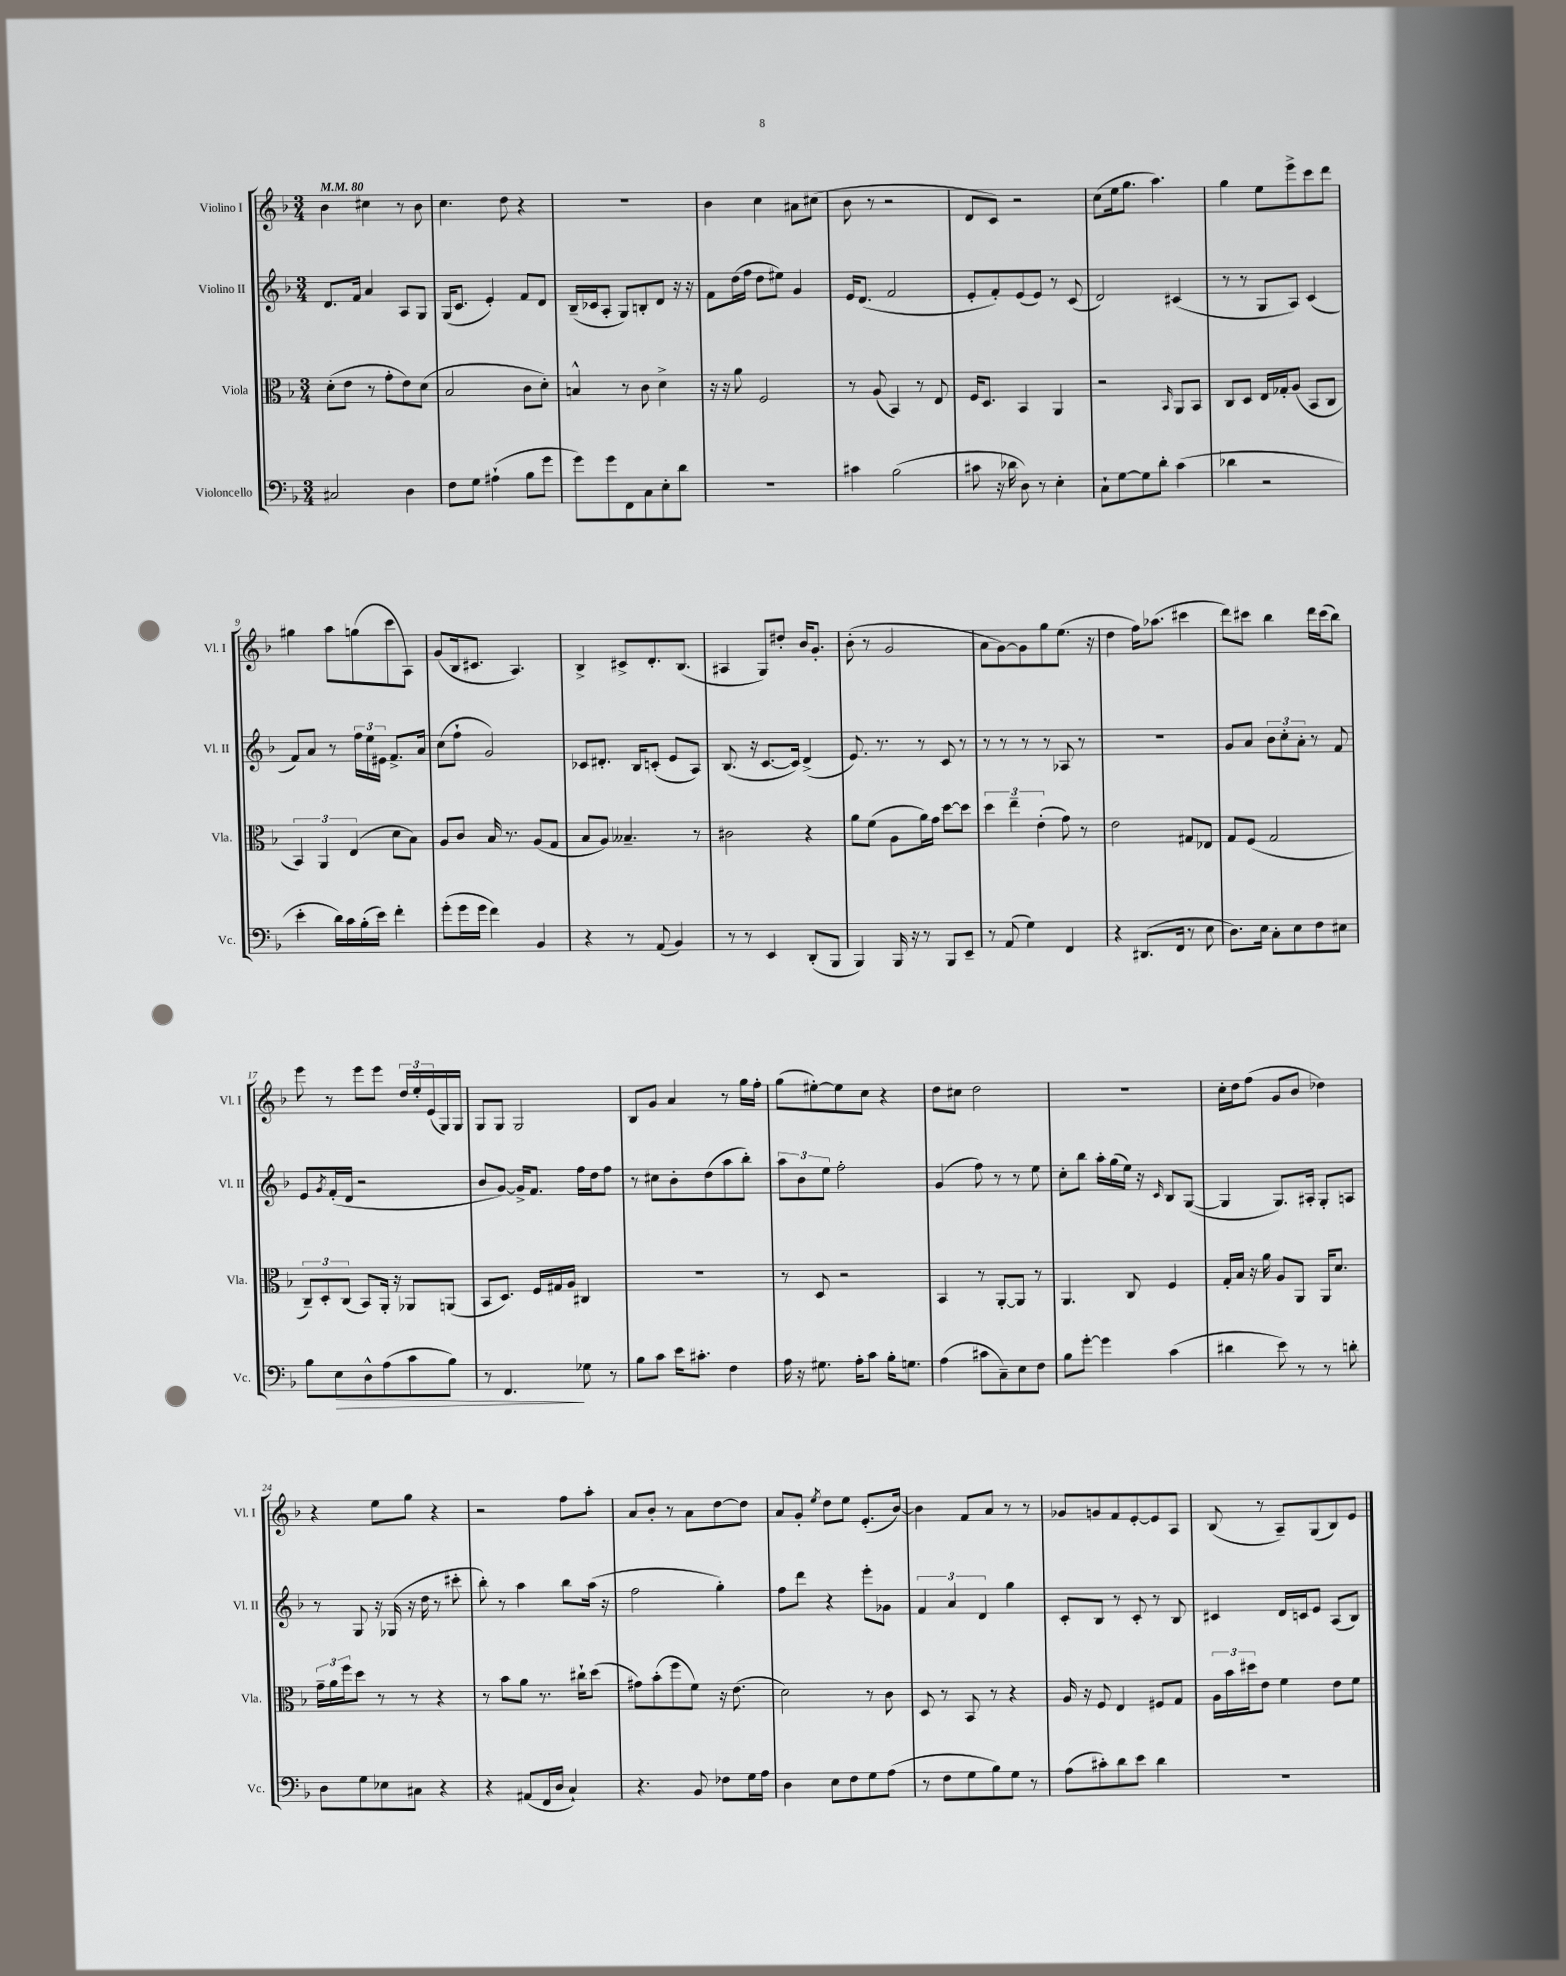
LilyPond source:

<<
\new StaffGroup <<
\new Staff = "s0" \with { instrumentName = "Violino I" shortInstrumentName = "Vl. I" } {
    \clef treble \key f \major \numericTimeSignature \time 3/4 \tempo 4 = 80
    bes'4 cis''4 r8 bes'8 |
    c''4. d''8 r4 |
    R2. |
    bes'4 c''4 ais'8 cis''8( |
    bes'8 r8 r2 |
    d'8 c'8) r2 |
    c''8( e''16 g''8. a''4.) |
    g''4 e''8 e'''8-> c'''8 d'''8 |
    gis''4 a''8 g''8( c'''8 a8) |
    g'8( bes16 cis'8. a4.) |
    bes4-> cis'8-> d'8.-. bes8.( |
    ais4 g8) dis''8-. bes'16 g'8.-. |
    bes'8-.( r8 g'2 |
    a'8 g'8~) g'8 g''8 e''8.( r16 |
    d''4 f''16) aes''8.( cis'''4 |
    d'''8) cis'''8 bes''4 d'''16 cis'''16( bes''8) |
    e'''8 r8 e'''8 e'''8 \tuplet 3/2 { d''16 e''16-. e'16( } g16) g16 |
    g8 g8 g2 |
    bes8 g'8 a'4 r8 g''16 f''16-. |
    g''8( eis''8~-.) eis''8 c''8 r4 |
    d''8 cis''8 d''2 |
    R2. |
    c''16-. d''16 f''8( g'8 bes'8 des''4) |
    r4 e''8 g''8 r4 |
    r2 f''8 a''8-. |
    a'8 bes'8-. r8 a'8 d''8~ d''8 |
    a'8 g'8-. \acciaccatura { e''8 } d''8 e''8 e'8.-.( bes'16~) |
    bes'4 f'8 a'8 r8 r8 |
    ges'8 g'8 f'8 e'8~-. e'8 a8 |
    bes8( r8 a8--) g8( bes8) e'8 \bar "|." |
}
\new Staff = "s1" \with { instrumentName = "Violino II" shortInstrumentName = "Vl. II" } {
    \clef treble \key f \major \numericTimeSignature \time 3/4
    d'8. f'16 a'4 a8 g8 |
    g16( c'8. e'4-.) f'8 d'8 |
    bes16--( ces'16 a8-. g8) b8-. d'8 r16 r16 |
    f'8 d''16( f''16 d''8 eis''8) g'4 |
    e'16 d'8.( f'2 |
    e'8-. f'8-.) e'8( e'8) r8 c'8( |
    d'2) cis'4( |
    r8 r8 g8 a8) c'4( |
    f'8) a'8 r8 \tuplet 3/2 { f''16 e''16 eis'16 } f'8.-> a'16 |
    c''8( f''8-! g'2) |
    ces'8 dis'8.-. bes16 c'8-.( e'8 a8) |
    bes8.( r16 c'8.~ c'16) d'4->( |
    e'8.) r8. r8 c'8 r8 |
    r8 r8 r8 r8 aes8 r8 |
    R2. |
    g'8 a'8 \tuplet 3/2 { bes'8 c''8-. a'8-. } r8 f'8 |
    e'8 \acciaccatura { g'8 } f'16-.( d'16 r2 |
    bes'8 g'8~) g'16-> f'8. f''16 d''16 f''8 |
    r8 cis''8 bes'8-. d''8( a''8 bes''8-.) |
    \tuplet 3/2 { a''8 bes'8 e''8 } f''2-. |
    g'4( f''8) r8 r8 e''8 |
    c''8-. bes''8 a''16-. g''16( e''16) r16 \grace { c'16 } bes8 g8~( |
    g4 g8.) ais16-. g8-. a8 |
    r8 g8 r16 ges16( r16 d''16 r8 cis'''8-. |
    bes''8-.) r8 a''4 bes''8 a''16( r16 |
    f''2 g''4-.) |
    f''8 d'''8 r4 e'''8-. ges'8 |
    \tuplet 3/2 { f'4 a'4 d'4 } g''4 |
    c'8-. bes8 r8 c'8-. r8 bes8 |
    cis'4 d'16 c'16 e'8 a8( bes8) \bar "|." |
}
\new Staff = "s2" \with { instrumentName = "Viola" shortInstrumentName = "Vla." } {
    \clef alto \key f \major \numericTimeSignature \time 3/4
    d'8-.( e'8 r8 g'8-. e'8) d'8( |
    bes2 c'8 d'8-.) |
    b4-^ r8 c'8 d'4-> |
    r16 r16 a'8 f2 |
    r8 a8( bes,4) r8 e8 |
    f16 d8. bes,4 a,4 |
    r2 \grace { bes,16 } a,8 bes,8 |
    c8 d8 e16 ges16-. a8( bes,8 c8 |
    \tuplet 3/2 { bes,4) a,4 e4( } d'8 bes8) |
    a8 c'8 bes16 r8. a8( g8 |
    bes8 a8) beses4.-- r8 |
    cis'2 r4 |
    a'8 f'8( a8 a'16) g'16 d''8~ d''8 |
    \tuplet 3/2 { d''4 e''4-- e'4-.( } g'8) r8 |
    e'2 gis8 ees8 |
    g8 f8( g2 |
    \tuplet 3/2 { c8--) d8-. c8( } bes,8) a,16-. r16 aes,8 a,8( |
    bes,8 d8.) f16 gis16 a16 cis4 |
    R2. |
    r8 d8 r2 |
    bes,4 r8 a,8~-. a,8 r8 |
    a,4. c8 f4 |
    g16-. bes16 r16 a'16 a8 a,8 a,16 d'8. |
    \tuplet 3/2 { g'16-- a'16 f''16 } d''8 r8 r8 r4 |
    r8 bes'8 a'8 r8. cis''16-! d''8( |
    gis'8) bes'8-.( f''8 f'8) r16 e'8.( |
    d'2) r8 c'8 |
    d8 r8 bes,8 r8 r4 |
    a16 r16 f8 e4 fis8 g8 |
    \tuplet 3/2 { a16 bes'16 dis''16 } e'8 f'4 e'8 f'8 \bar "|." |
}
\new Staff = "s3" \with { instrumentName = "Violoncello" shortInstrumentName = "Vc." } {
    \clef bass \key f \major \numericTimeSignature \time 3/4
    cis2 d4 |
    f8 g8 ais4-!( bes8 g'8 |
    g'8) g'8 f,8 c8 e8-. d'8 |
    R2. |
    cis'4 bes2( |
    cis'8 r16 des'16 d8) r8 e4-. |
    c8-! g8~ g8 d'8-. c'4( |
    des'4 r2 |
    e'4-. d'16) c'16 bes16-.( e'16) f'4-. |
    g'8-.( g'16 g'16 f'4) bes,4 |
    r4 r8 a,8( bes,4) |
    r8 r8 e,4 d,8-.( bes,,8 |
    bes,,4) bes,,16 r16 r8 bes,,8 e,8-- |
    r8 a,8( g4) f,4 |
    r4 dis,8.( f,16 r8 e8 |
    d8.) e16 c8-. e8 f8 eis8 |
    bes8 e8\> d8-^ a8( c'8 bes8) |
    r8 f,4.\! ges8 r8 |
    bes8 c'8 e'16 cis'8.-. f4 |
    a16 r16 gis8. a16-. c'8 bes16-. g8. |
    a4( cis'8 c8--) e8 f8 |
    bes8 g'8~-. g'4 c'4( |
    dis'4 e'8) r8 r8 d'8-. |
    d8 g8 ees8 cis8 r4 |
    r4 ais,8( f,16 d16 c4-!) |
    r4. bes,8 fes8 g16 a16 |
    d4 e8 f8 g8 a8( |
    r8 f8 g8 bes8) g8 r8 |
    a8( cis'8-.) d'8 e'8 d'4 |
    R2. \bar "|." |
}
>>
>>
